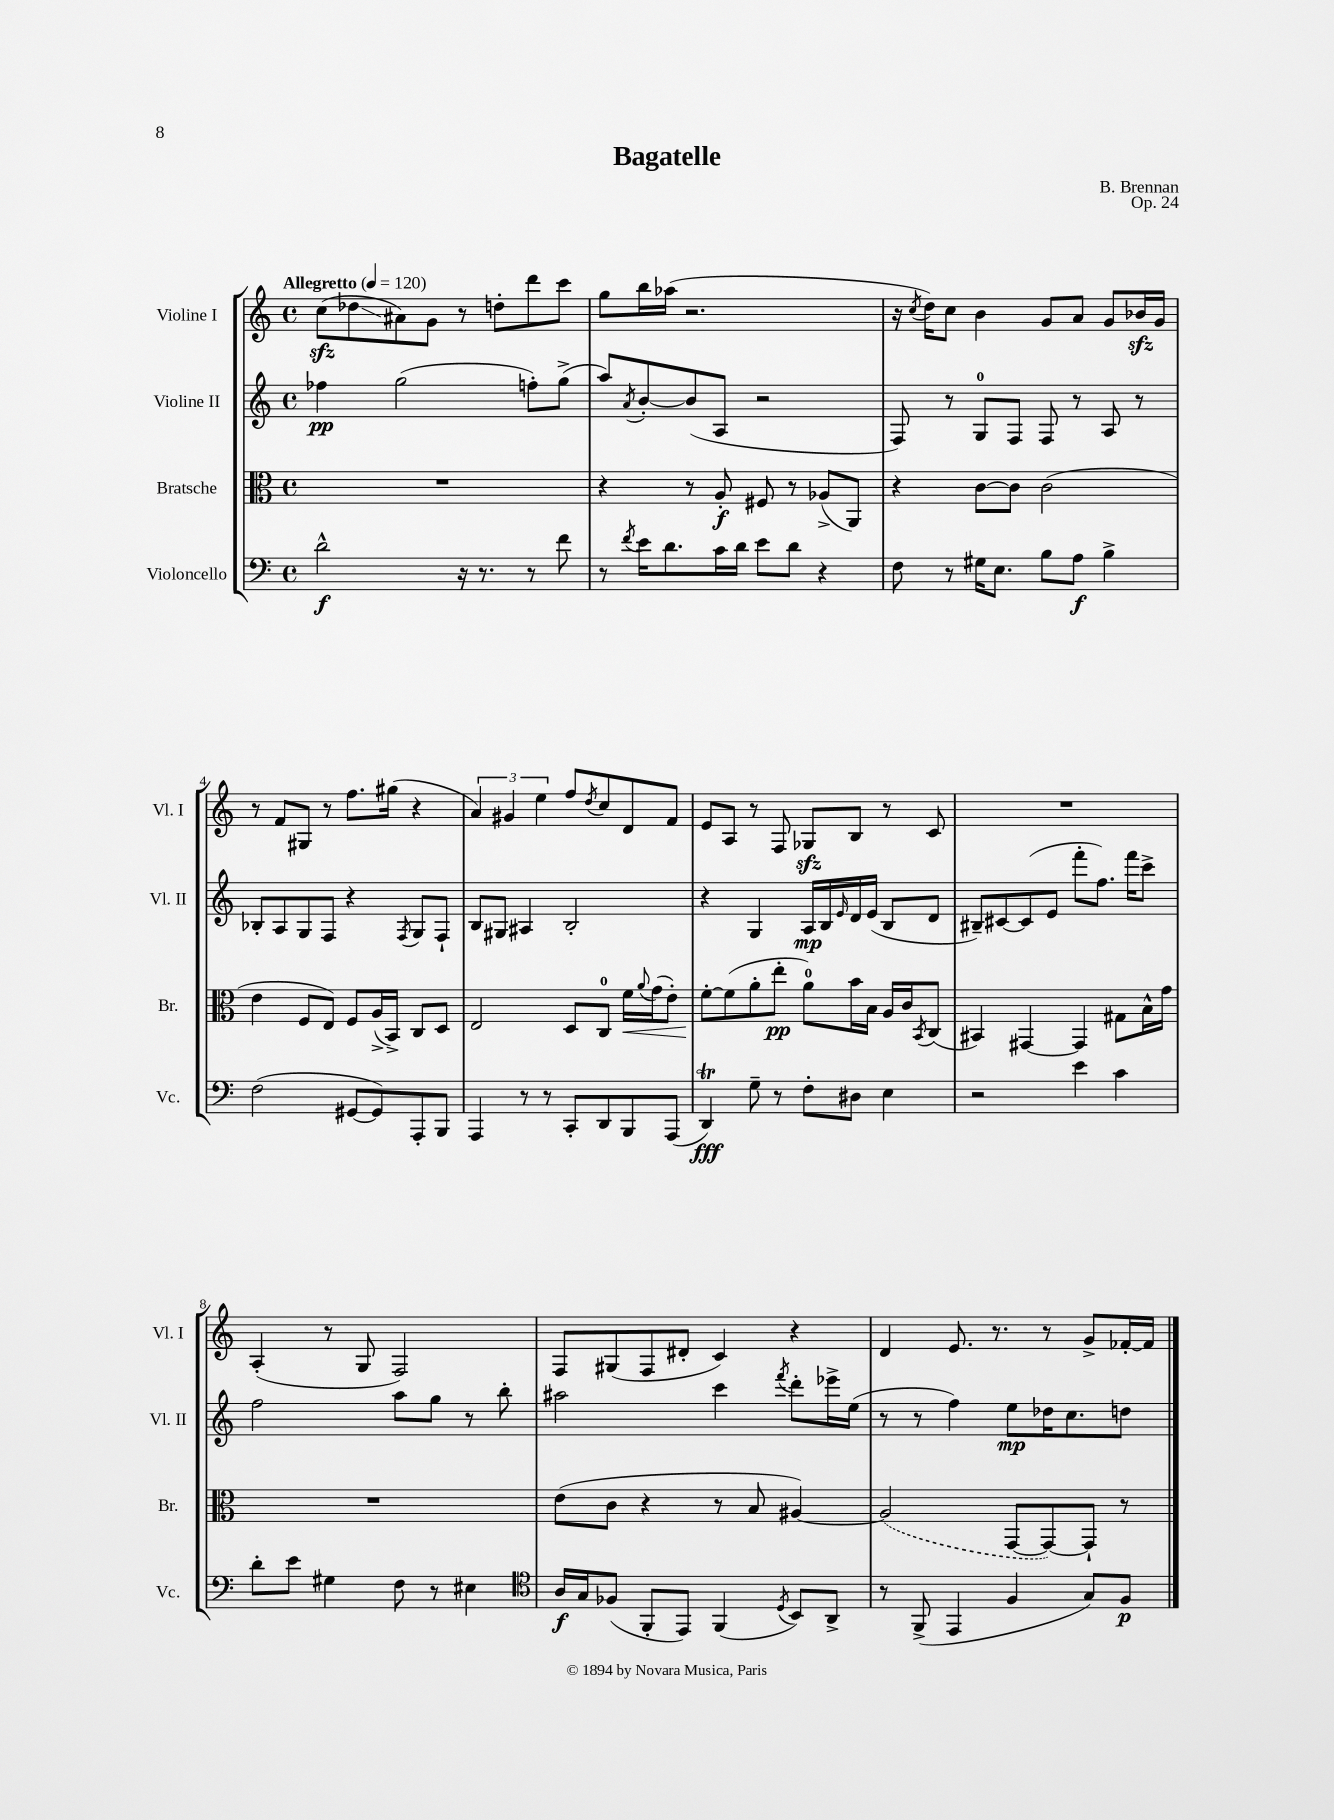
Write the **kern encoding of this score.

**kern	**kern	**kern	**kern
*staff4	*staff3	*staff2	*staff1
*clefF4	*clefC3	*clefG2	*clefG2
*k[]	*k[]	*k[]	*k[]
*M4/4	*M4/4	*M4/4	*M4/4
*met(c)	*met(c)	*met(c)	*met(c)
*MM120	*MM120	*MM120	*MM120
2d^^	1r	4ff-	(8cc
.	.	.	8dd-
.	.	(2gg	8a#)
.	.	.	8g
16r	.	.	8r
8.r	.	.	.
.	.	.	8dd'
8r	.	8ff')	8ddd
8f	.	(8gg^	8ccc
=	=	=	=
8r	4r	8aa)	8gg
8qf	.	8qa	.
16e	.	[8b'	16bb
8.d	.	.	(16aa-
.	8r	(8b]	2.r
16c	8A'	8A	.
16d	.	.	.
8e	8F#	2r	.
8d	8r	.	.
4r	(8A-^	.	.
.	8AA)	.	.
=	=	=	=
8F	4r	8F)	16r
.	.	.	8qcc
.	.	.	16dd)
8r	.	8r	8cc
16G#	[8c	8G	4b
8.E	.	.	.
.	8c]	8F	.
8B	(2c	8F	8g
8A	.	8r	8a
4B^	.	8A	8g
.	.	8r	16b-
.	.	.	16g
=	=	=	=
(2F	4e	8B-'	8r
.	.	8A	8f
.	8F	8G	8G#
.	8E)	8F	8r
[8GG#	8F	4r	8.ff
8GG#])	(16A^	.	.
.	16BB^)	.	(16gg#
.	.	8qF	.
8AAA'	8C	8G	4r
8BBB	8D	8F`	.
=	=	=	=
4AAA	2E	8B	6a)
.	.	8G#	.
.	.	.	6g#
8r	.	4A#	.
.	.	.	6ee
8r	.	.	.
8CC'	8D	2B'	8ff
.	.	.	8qdd
8DD	8C	.	8cc
8BBB	16f	.	8d
.	8qqa	.	.
.	(16g	.	.
(8AAA	8e')	.	8f
=	=	=	=
4DD)	[8f'	4r	8e
.	(8f]	.	8A
8G~	8a'	4G	8r
8r	8ee'	.	8F
8F'	8a)	16A	8G-
.	.	16B	.
.	.	16qqe	.
8D#	16b	16d	8B
.	16B	(16e	.
4E	16A	8B	8r
.	16c	.	.
.	8qBB	.	.
.	(8C	8d	8c
=	=	=	=
2r	4BB#)	8B#~)	1r
.	.	[8c#	.
.	[4GG#	(8c#]	.
.	.	8e	.
4e	4GG#]	8fff'	.
.	.	8.ff)	.
4c	8G#	.	.
.	.	16fff	.
.	16B^^	8ccc^	.
.	16g	.	.
=	=	=	=
8d'	1r	2ff	(4A'
8e	.	.	.
4G#	.	.	8r
.	.	.	8G
8F	.	8aa	2F)
8r	.	8gg	.
4E#	.	8r	.
.	.	8bb'	.
=	=	=	=
*clefC4	*	*	*
16A	(8e	2aa#	8F
16G	.	.	.
(8F-	8c	.	(8G#
8FF'	4r	.	8F
8EE)	.	.	8d#'
(4FF	8r	4ccc	4c)
.	8B	.	.
8qD	.	8qfff	.
8BB)	[4A#)	8ddd'	4r
8AA^	.	16eee-^	.
.	.	(16ee	.
=	=	=	=
8r	(2A#]	8r	4d
(8FF^	.	8r	.
4EE	.	4ff)	8.e
.	.	.	8.r
4F	[8GG	8ee	.
.	8GG_)	16dd-	8r
.	.	8.cc	.
8G)	8GG`]	.	8g^
8F	8r	8dd	[16f-'
.	.	.	16f-]
==	==	==	==
*-	*-	*-	*-
